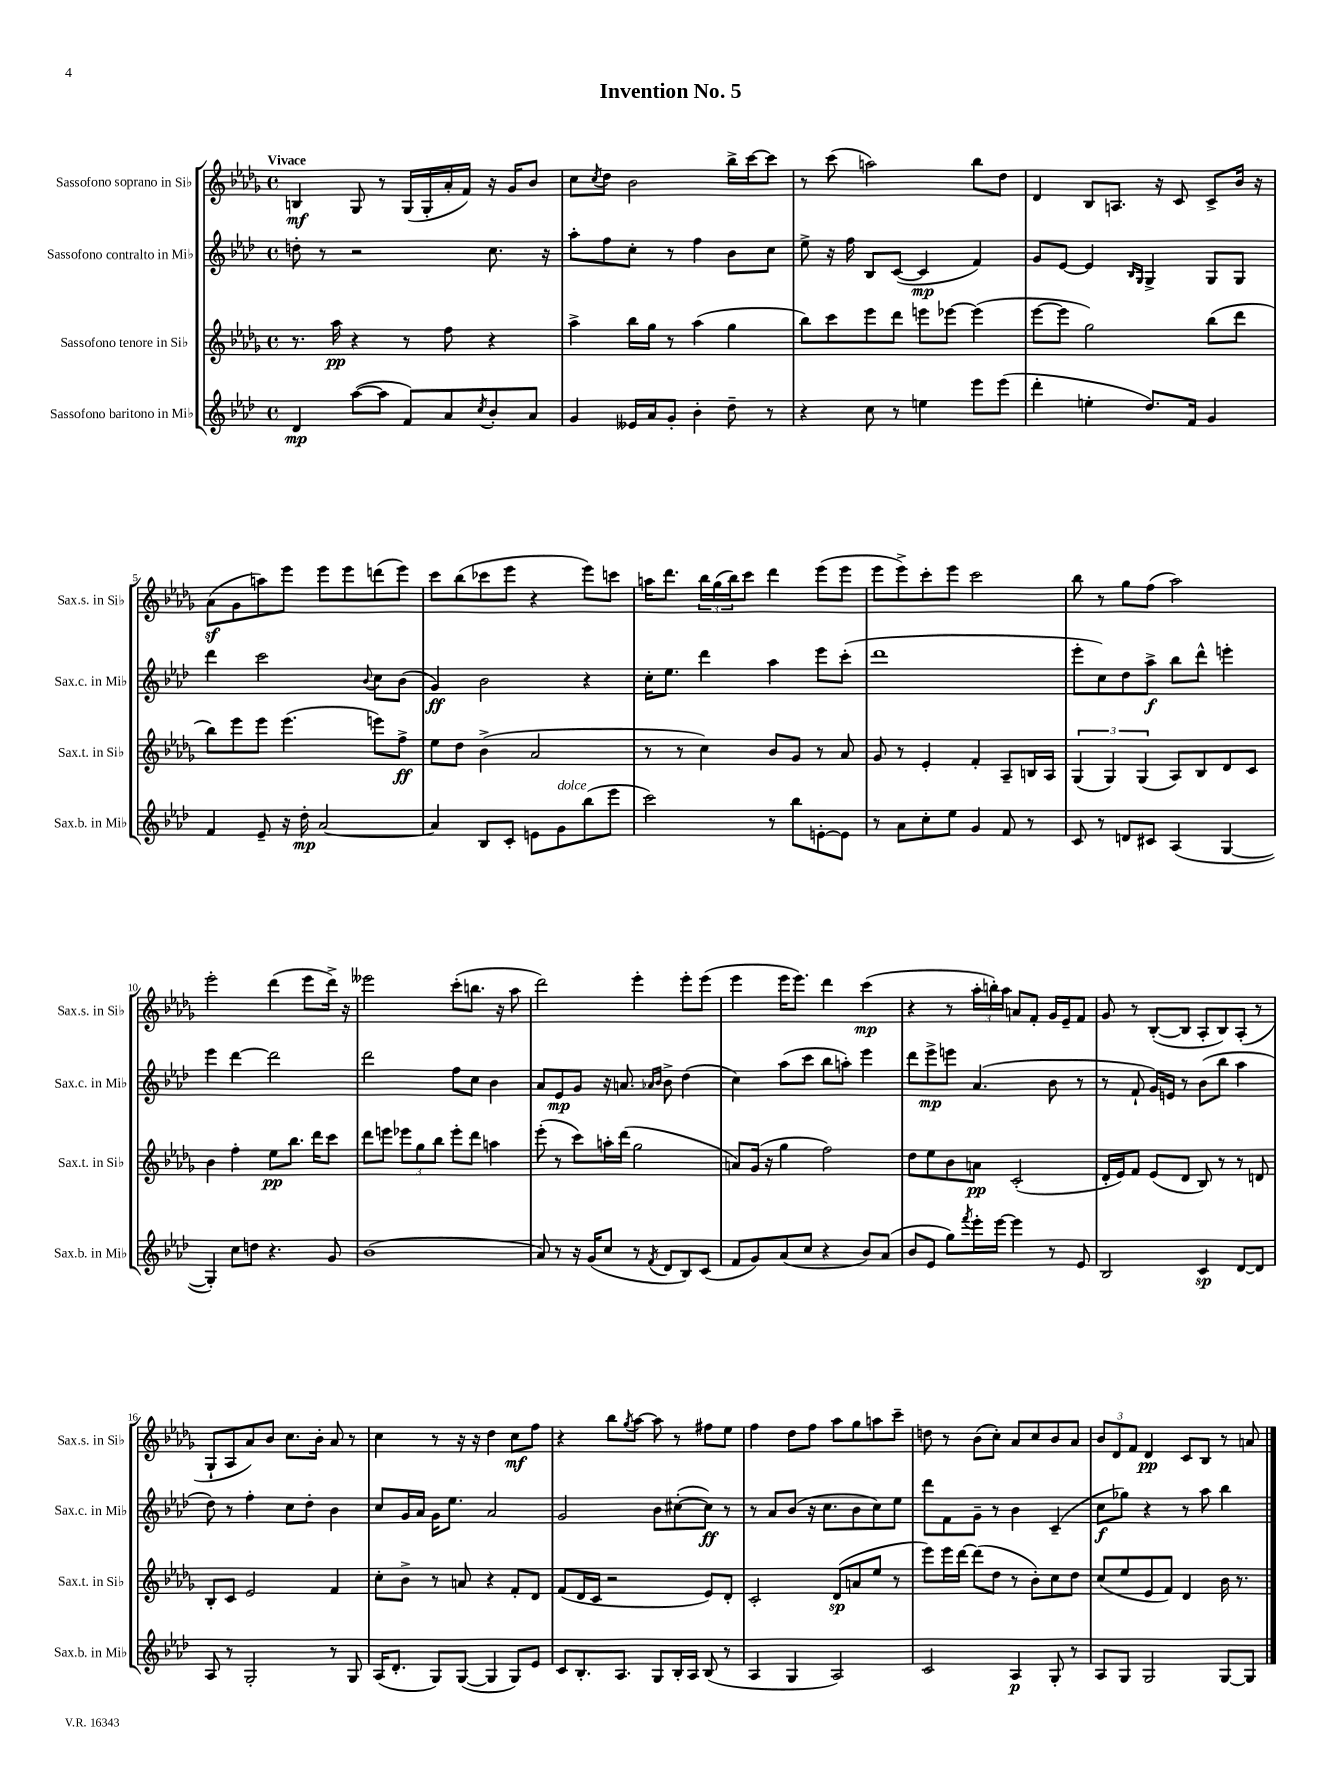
\header { title = "Invention No. 5" }
<<
\new StaffGroup <<
\new Staff = "s0" \with { instrumentName = "Sassofono soprano in Sib" shortInstrumentName = "Sax.s. in Sib" } {
    \clef treble \key des \major \defaultTimeSignature \time 4/4 \tempo "Vivace"
    b4\mf ges8 r8 ges16( ges16-. aes'16-. f'16) r16 ges'16 bes'8 |
    c''8 \acciaccatura { c''8 } des''8 bes'2 bes''16-> c'''16~ c'''8 |
    r8 c'''8( a''2) bes''8 des''8 |
    des'4 bes8 a8. r16 c'8 c'8-> bes'16 r16 |
    aes'8\sf( ges'8 a''8) ees'''8 ees'''8 ees'''8 d'''8( ees'''8) |
    c'''8 bes''8( ces'''8 ees'''8 r4 ees'''8) c'''8 |
    a''16 des'''8. \tuplet 3/2 { bes''16 ges''16( bes''16) } c'''8 des'''4 ees'''8( ees'''8 |
    ees'''8 ees'''8->) c'''8-. ees'''8 c'''2 |
    bes''8 r8 ges''8 f''8( aes''2) |
    ees'''2-. des'''4( ees'''8 des'''16->) r16 |
    eeses'''2 c'''8-.( b''8. r16 aes''8 |
    des'''2) ees'''4-. ees'''8-. ees'''8( |
    ees'''4 ees'''16 ees'''8.) des'''4 c'''4\mp( |
    r4 r8 \tuplet 3/2 { aes''16-. b''16-.) aes''16 } a'8 f'8-. ges'16 ees'16-- f'8 |
    ges'8 r8 bes8~-.( bes8 aes8-. bes8) aes8-.( r8 |
    ges8-! aes8 aes'8) bes'8 c''8. bes'16-. aes'8 r8 |
    c''4 r8 r16 r16 des''4 c''8\mf f''8 |
    r4 bes''8 \acciaccatura { ges''8 } aes''8~ aes''8 r8 fis''8 ees''8 |
    f''4 des''8 f''8 aes''8 ges''8 a''8 c'''8-- |
    d''8 r8 bes'8( c''8-.) aes'8 c''8 bes'8 aes'8 |
    \tuplet 3/2 { bes'8 des'8 f'8 } des'4\pp c'8 bes8 r8 a'8 \bar "|." |
}
\new Staff = "s1" \with { instrumentName = "Sassofono contralto in Mib" shortInstrumentName = "Sax.c. in Mib" } {
    \clef treble \key aes \major \defaultTimeSignature \time 4/4
    d''8-. r8 r2 c''8. r16 |
    aes''8-. f''8 c''8-. r8 f''4 bes'8 c''8 |
    ees''8-> r16 f''16 bes8 c'8~( c'4\mp f'4) |
    g'8 ees'8~ ees'4 \grace { bes16 g16 } g4-> g8 g8 |
    des'''4 c'''2 \appoggiatura { bes'8 } c''8 bes'8( |
    g'4\ff) bes'2 r4 |
    c''16-. ees''8. des'''4 aes''4 ees'''8 c'''8-.( |
    des'''1 |
    ees'''8-. c''8) des''8 aes''8->\f bes''8 des'''8-^ e'''4-. |
    ees'''4 des'''4~ des'''2 |
    des'''2 f''8 c''8 bes'4 |
    aes'8 ees'8\mp g'8 r16 a'8. \grace { aes'16 bes'16 } bes'8-> des''4( |
    c''4) aes''8( c'''8 bes''8 a''8-.) ees'''4 |
    des'''8 ees'''8->\mp e'''8 aes'4.( bes'8 r8 |
    r8 f'8-! g'16) e'16 r8 bes'8( bes''8 aes''4 |
    des''8) r8 f''4-. c''8 des''8-. bes'4 |
    c''8 g'16 aes'16 g'16 ees''8. aes'2 |
    g'2 bes'8 cis''8~-.( cis''8\ff) r8 |
    r8 aes'8 bes'8( r16 c''8. bes'8 c''8) ees''8 |
    des'''8 f'8 g'8-- r8 bes'4 c'4--( |
    c''8\f ges''8) r4 r8 aes''8 bes''4 \bar "|." |
}
\new Staff = "s2" \with { instrumentName = "Sassofono tenore in Sib" shortInstrumentName = "Sax.t. in Sib" } {
    \clef treble \key des \major \defaultTimeSignature \time 4/4
    r8. aes''16\pp r4 r8 f''8 r4 |
    aes''4-> bes''16 ges''16 r8 aes''4( ges''4 |
    bes''8) c'''8 ees'''8 des'''8 e'''8 ees'''8~ ees'''4( |
    ees'''8~ ees'''8 ges''2) bes''8( des'''8 |
    bes''8) ees'''8 ees'''8 ees'''4.( e'''8) f''8->\ff |
    ees''8 des''8 bes'4->( aes'2 |
    r8 r8 c''4) bes'8 ges'8 r8 aes'8 |
    ges'8 r8 ees'4-. f'4-. aes8-- b16 aes16 |
    \tuplet 3/2 { ges4( ges4) ges4( } aes8) bes8 des'8 c'8 |
    bes'4 f''4-. ees''8\pp bes''8. des'''16 c'''8 |
    des'''8 e'''8 \tuplet 3/2 { ees'''8 ges''8 bes''8 } ees'''8-. des'''8 a''4 |
    ees'''8-.( r8 c'''8) a''16-. des'''16( ges''2 |
    a'8) ges'16( r16 ges''4 f''2) |
    des''8 ees''8 bes'8 a'8\pp c'2-.( |
    des'16-. ees'16) f'8 ees'8( des'8 bes8) r8 r8 d'8 |
    bes8-. c'8 ees'2 f'4 |
    c''8-. bes'8-> r8 a'8 r4 f'8-. des'8 |
    f'8( des'16 c'16 r2 ees'8) des'8-. |
    c'2-. des'8\sp( a'8 ees''8 r8 |
    ees'''8) ees'''16 des'''16~ des'''8( des''8 r8 bes'8-.) c''8 des''8 |
    c''8( ees''8 ees'8 f'8) des'4 bes'16 r8. \bar "|." |
}
\new Staff = "s3" \with { instrumentName = "Sassofono baritono in Mib" shortInstrumentName = "Sax.b. in Mib" } {
    \clef treble \key aes \major \defaultTimeSignature \time 4/4
    des'4\mp aes''8~( aes''8 f'8) aes'8 \acciaccatura { c''8 } bes'8-. aes'8 |
    g'4 eeses'16 aes'16 g'8-. bes'4-. des''8-- r8 |
    r4 c''8 r8 e''4 ees'''8 ees'''8( |
    des'''4-. e''4-. des''8.) f'16 g'4 |
    f'4 ees'8-- r16 des''16-.\mp aes'2~ |
    aes'4 bes8 c'8-. e'8 g'8^\markup { \italic "dolce" } bes''8( ees'''8 |
    c'''2) r8 bes''8 e'8~-. e'8 |
    r8 aes'8 c''8-. ees''8 g'4 f'8 r8 |
    c'8 r8 d'8 cis'8 aes4( g4~ |
    g4-.) c''8 d''8 r4. g'8 |
    bes'1( |
    aes'8) r8 r16 g'16( c''8 r8 \acciaccatura { f'8 } des'8 bes8) c'8( |
    f'8 g'8) aes'8( c''8 r4 bes'8) aes'8( |
    bes'8 ees'8 g''8) \acciaccatura { f'''8 } ees'''16-. ees'''16~ ees'''4 r8 ees'8 |
    bes2 c'4\sp des'8~ des'8 |
    aes8 r8 g2-. r8 g8 |
    aes16( des'8.-. g8) g8~( g4 g8) ees'8 |
    c'8 bes8.-. aes8. g8 bes16-. aes16 bes8( r8 |
    aes4 g4 aes2) |
    c'2 aes4\p g8-. r8 |
    aes8 g8 g2 g8~ g8 \bar "|." |
}
>>
>>
